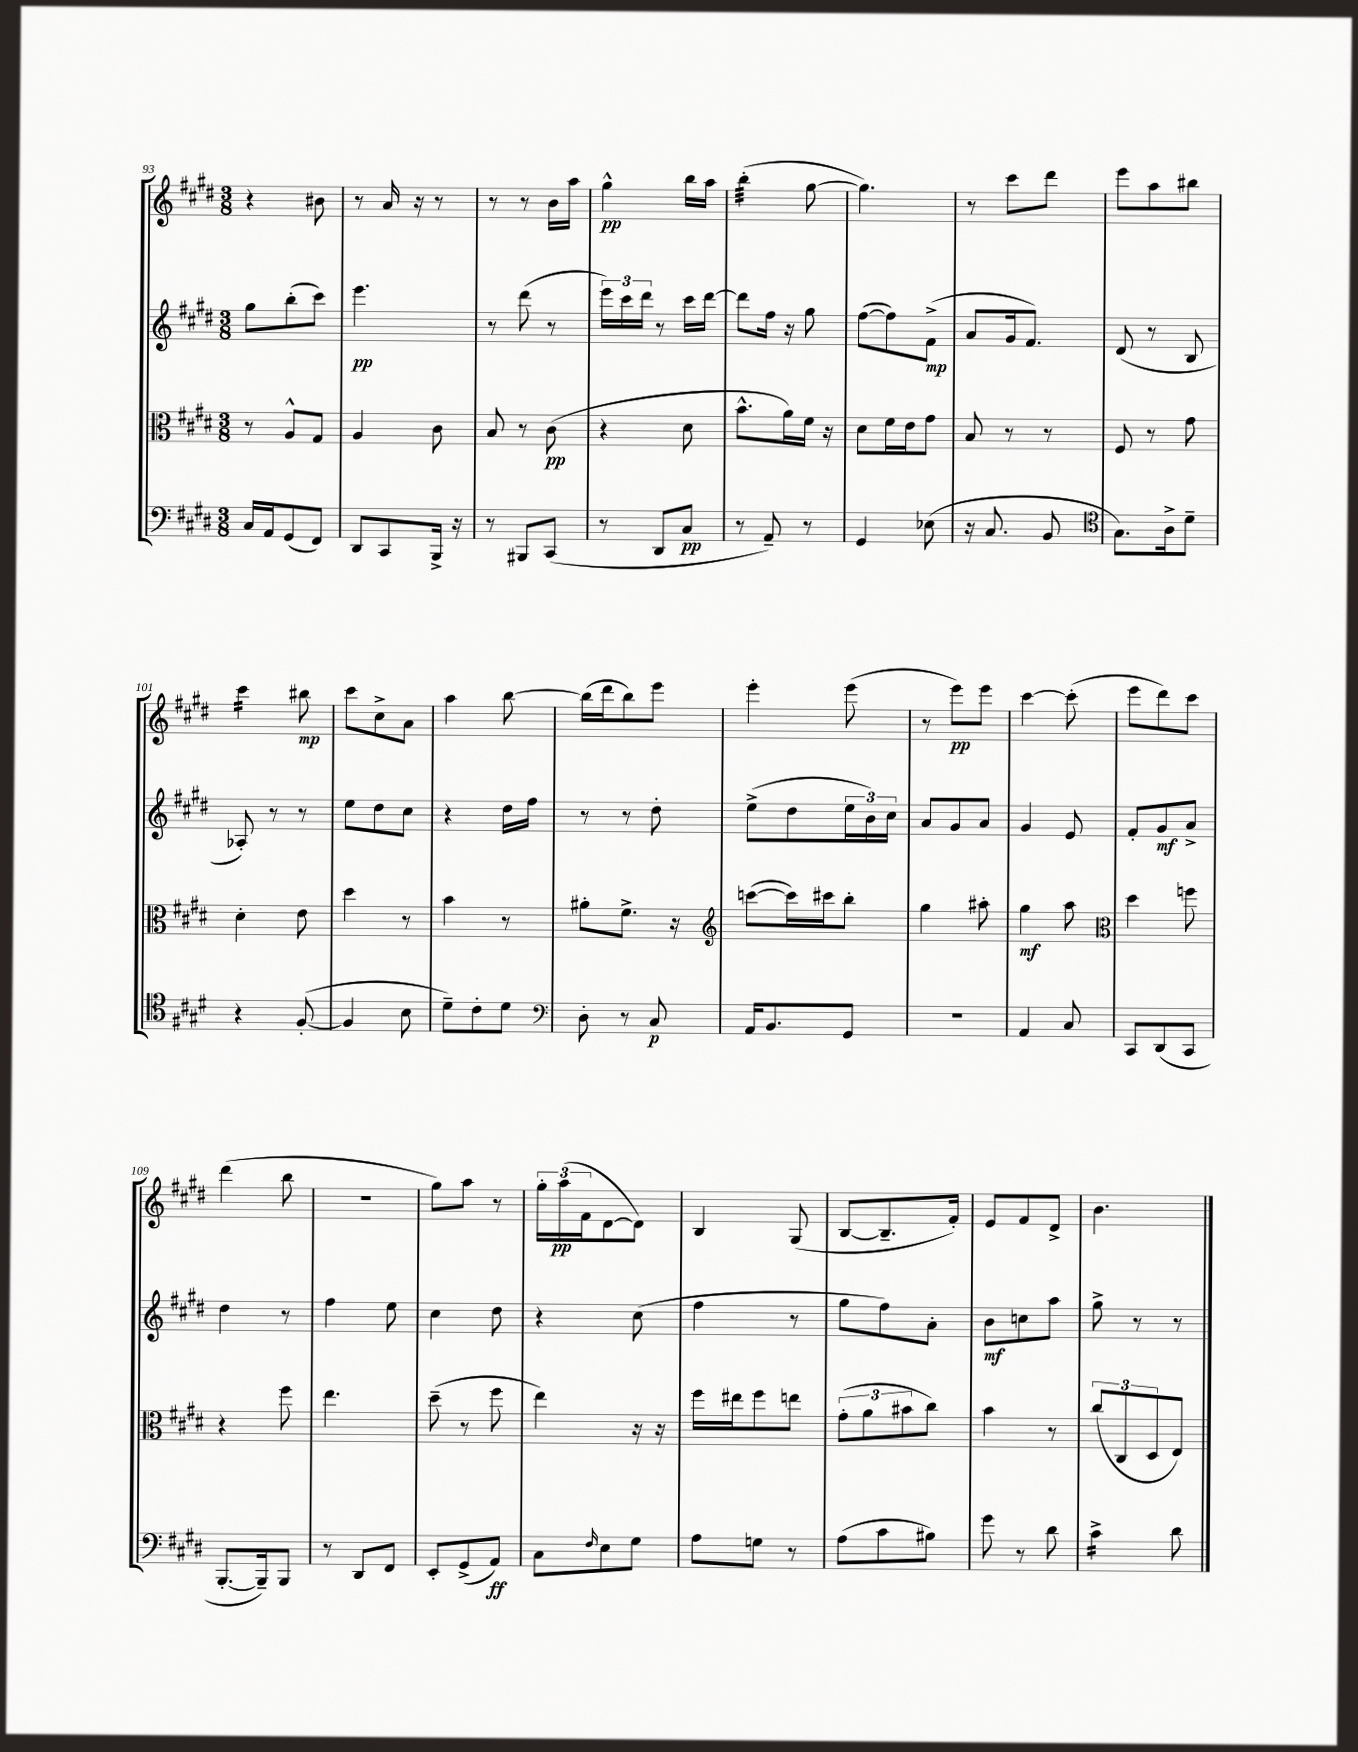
<<
\new StaffGroup <<
\new Staff = "s0" {
    \clef treble \key e \major \numericTimeSignature \time 3/8
    r4 bis'8 |
    r8 a'16 r16 r8 |
    r8 r8 b'16 a''16 |
    gis''4-^\pp b''16 a''16 |
    b''4:32-.( gis''8~ |
    gis''4.) |
    r8 cis'''8 dis'''8 |
    e'''8 a''8 bis''8 |
    cis'''4:16 bis''8\mp |
    cis'''8 cis''8-> a'8 |
    a''4 b''8~ |
    b''16( dis'''16 b''8) e'''8 |
    e'''4-. e'''8( |
    r8 e'''8\pp) e'''8 |
    cis'''4~ cis'''8-.( |
    e'''8 dis'''8) cis'''8 |
    dis'''4( b''8 |
    R4. |
    gis''8) a''8 r8 |
    \tuplet 3/2 { gis''16-. a''16\pp( fis'16 } dis'8~ dis'8) |
    b4 gis8( |
    b8~ b8.-- fis'16-.) |
    e'8 fis'8 dis'8-> |
    b'4. \bar "|." |
}
\new Staff = "s1" {
    \clef treble \key e \major \numericTimeSignature \time 3/8
    gis''8 b''8-.( cis'''8) |
    e'''4.\pp |
    r8 dis'''8( r8 |
    \tuplet 3/2 { e'''16) cis'''16 dis'''16 } r8 cis'''16 dis'''16~ |
    dis'''8 fis''16 r16 gis''8 |
    fis''8~( fis''8) fis'8->\mp( |
    a'8 gis'16 fis'8.) |
    dis'8( r8 b8 |
    aes8-.) r8 r8 |
    e''8 dis''8 cis''8 |
    r4 dis''16 fis''16 |
    r8 r8 dis''8-. |
    e''8->( dis''8 \tuplet 3/2 { e''16 b'16) cis''16 } |
    a'8 gis'8 a'8 |
    gis'4 e'8 |
    fis'8-. gis'8\mf a'8-> |
    dis''4 r8 |
    fis''4 e''8 |
    cis''4 dis''8 |
    r4 cis''8( |
    fis''4 r8 |
    gis''8 fis''8) a'8-. |
    b'8\mf c''8 a''8 |
    gis''8-> r8 r8 \bar "|." |
}
\new Staff = "s2" {
    \clef alto \key e \major \numericTimeSignature \time 3/8
    r8 a8-^ gis8 |
    a4 cis'8 |
    b8 r8 cis'8\pp( |
    r4 dis'8 |
    b'8.-^ a'16) fis'16 r16 |
    dis'8 fis'16 e'16 gis'8 |
    b8 r8 r8 |
    fis8 r8 gis'8 |
    dis'4-. e'8 |
    dis''4 r8 |
    b'4 r8 |
    ais'8-. fis'8.-> r16 |
    \clef treble c'''8~( c'''16) cis'''16 b''8-. |
    gis''4 ais''8-. |
    gis''4\mf a''8 |
    \clef alto dis''4 f''8 |
    r4 fis''8 |
    e''4. |
    dis''8--( r8 fis''8 |
    e''4) r16 r16 |
    fis''16 eis''16 fis''8 e''8 |
    \tuplet 3/2 { gis'8-.( a'8 bis'8 } cis''8) |
    b'4 r8 |
    \tuplet 3/2 { cis''8( cis8 dis8 } e8) \bar "|." |
}
\new Staff = "s3" {
    \clef bass \key e \major \numericTimeSignature \time 3/8
    cis16 a,16 gis,8( fis,8) |
    dis,8 cis,8 b,,16-> r16 |
    r8 bis,,8 cis,8( |
    r8 dis,8 cis8\pp |
    r8 a,8--) r8 |
    gis,4 ees8( |
    r16 cis8. b,8 |
    \clef tenor gis8.) a16-> dis'8-- |
    r4 fis8~-.( |
    fis4 b8 |
    dis'8--) cis'8-. dis'8 |
    \clef bass dis8-. r8 cis8\p |
    a,16 b,8. gis,8 |
    R4. |
    a,4 cis8 |
    cis,8 dis,8( cis,8 |
    b,,8.~-. b,,16--) b,,8 |
    r8 dis,8 fis,8 |
    e,8-. gis,8->( a,8\ff) |
    cis8 \grace { fis16 } e8 gis8 |
    a8 g8 r8 |
    a8( cis'8 bis8) |
    gis'8 r8 dis'8 |
    cis'4:16-> dis'8 \bar "|." |
}
>>
>>
\layout { \context { \Score currentBarNumber = #93 } }
